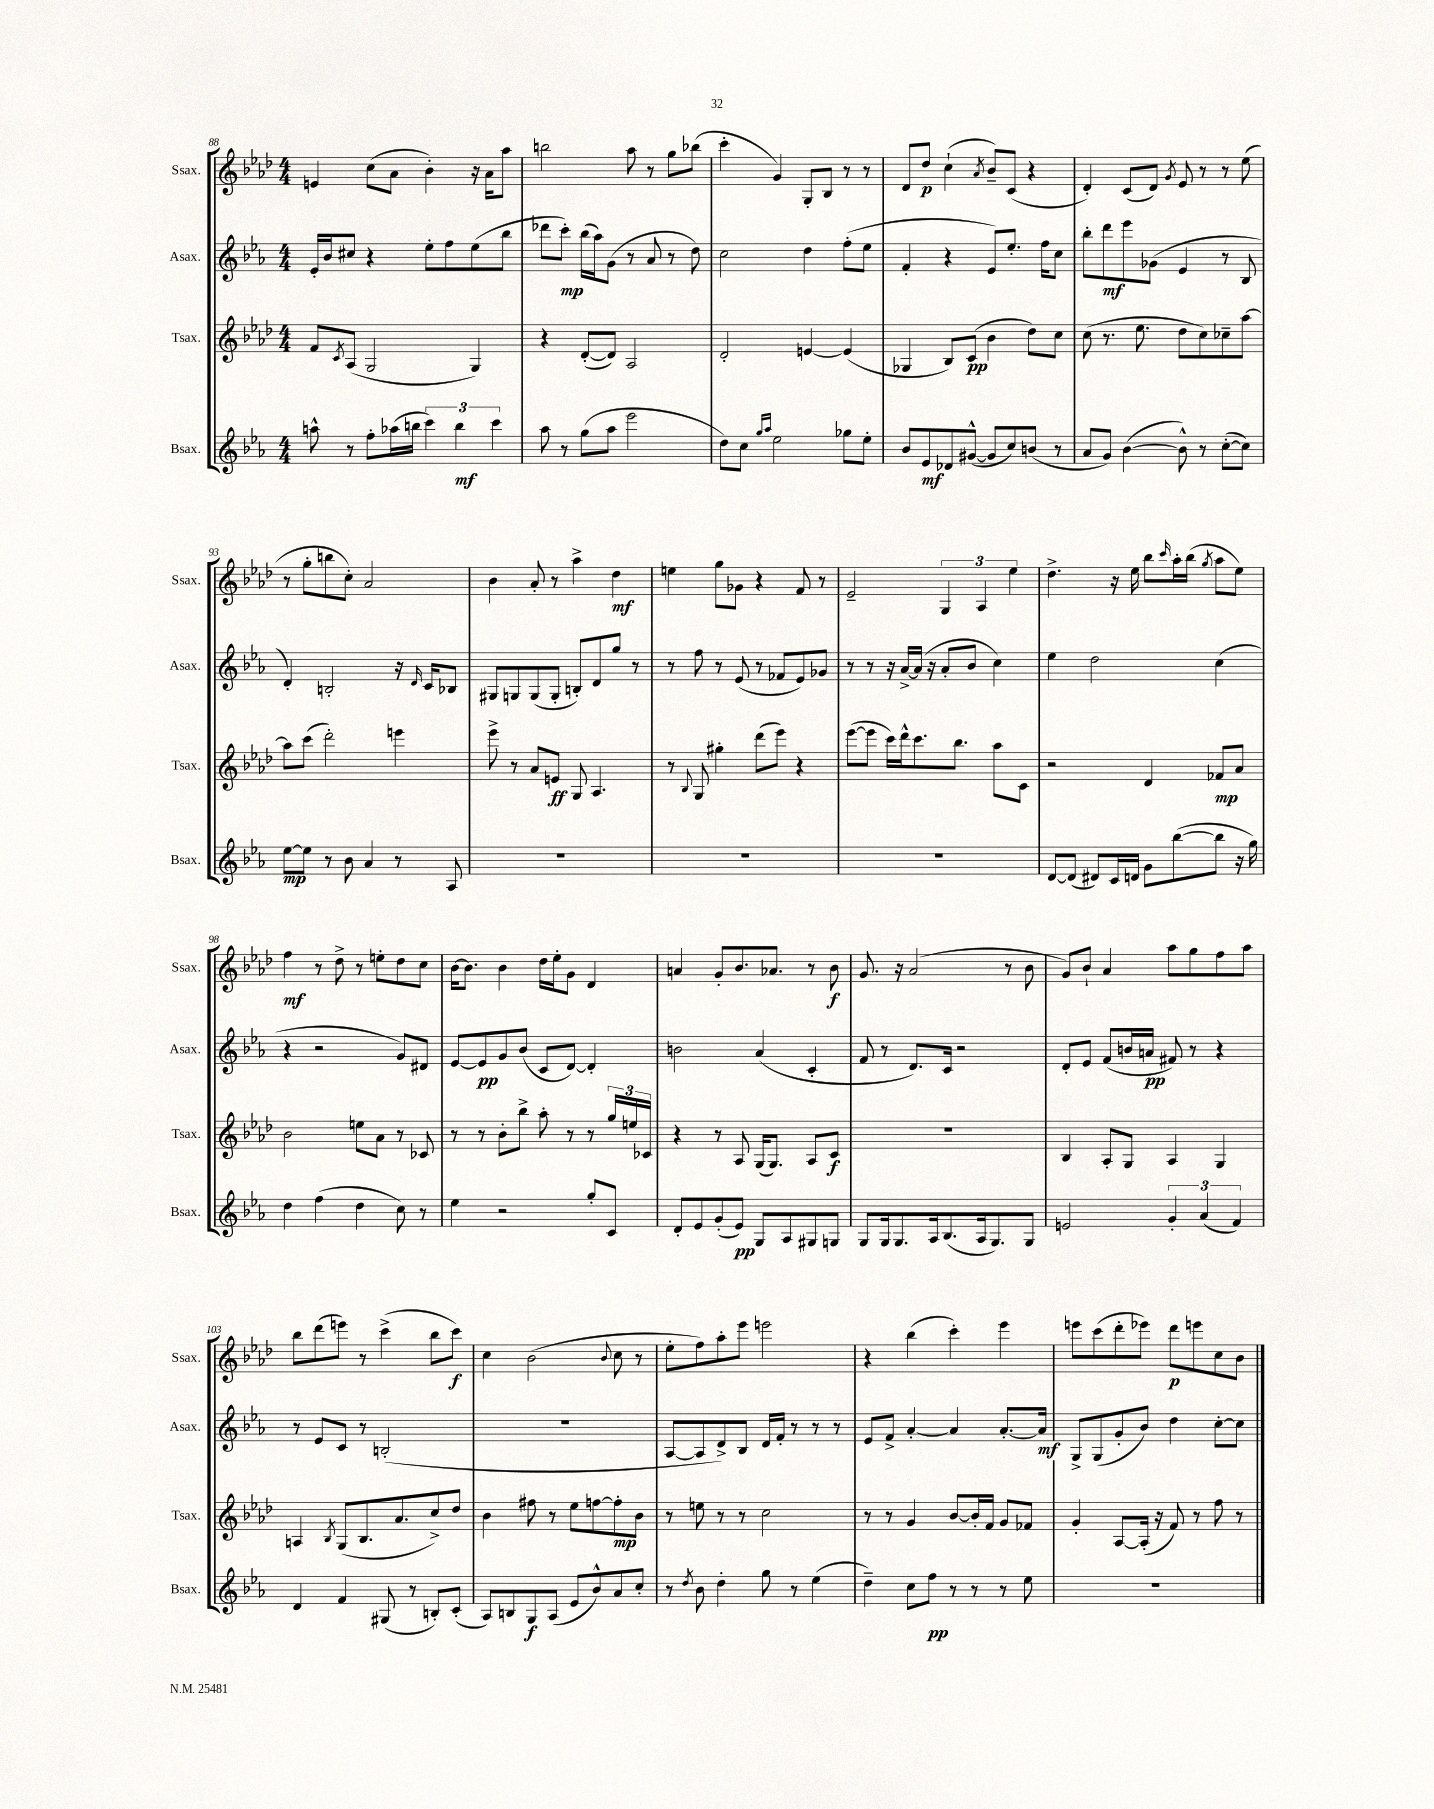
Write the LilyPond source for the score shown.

<<
\new StaffGroup <<
\new Staff = "s0" \with { instrumentName = "Ssax." shortInstrumentName = "Ssax." } {
    \clef treble \key aes \major \numericTimeSignature \time 4/4
    e'4 c''8( aes'8 bes'4-.) r16 aes'16 aes''8 |
    b''2 aes''8 r8 g''8 bes''8( |
    c'''4-. g'4) g8-. bes8 r8 r8 |
    des'8 des''8\p c''4-!( \acciaccatura { aes'8 } bes'8--) c'8( r4 |
    des'4-.) c'8( des'8) \acciaccatura { g'8 } ees'8 r8 r8 ees''8( |
    r8 g''8-. b''8 c''8-.) aes'2 |
    bes'4 aes'8-. r8 aes''4-> des''4\mf |
    e''4 g''8 ges'8 r4 f'8 r8 |
    ees'2-- \tuplet 3/2 { g4 aes4 ees''4 } |
    des''4.-> r16 ees''16 bes''8 \grace { c'''16 } aes''16-. bes''16( \acciaccatura { g''8 } aes''8 ees''8) |
    f''4\mf r8 des''8-> r8 e''8-. des''8 c''8 |
    bes'16~ bes'8. bes'4 des''16 ees''16-. g'8 des'4 |
    a'4 g'8-. bes'8. aes'8. r8 bes'8\f |
    g'8. r16 aes'2( r8 bes'8 |
    g'8) bes'8-! aes'4 aes''8 g''8 f''8 aes''8 |
    bes''8 des'''8( e'''8) r8 c'''4->( bes''8 c'''8\f) |
    c''4 bes'2( \appoggiatura { bes'8 } c''8 r8 |
    ees''8-. f''8) aes''8-. ees'''8 e'''2 |
    r4 bes''4( c'''4-.) ees'''4 |
    e'''8 c'''8( des'''8-. ees'''8) des'''8\p e'''8 c''8 bes'8 \bar "|." |
}
\new Staff = "s1" \with { instrumentName = "Asax." shortInstrumentName = "Asax." } {
    \clef treble \key ees \major \numericTimeSignature \time 4/4
    ees'16-. bes'16 cis''8 r4 ees''8-. f''8 ees''8( bes''8 |
    des'''8 c'''8-.\mp) bes''16( aes''16) g'8( r8 aes'8 r8 d''8) |
    c''2 d''4 f''8-.( ees''8 |
    f'4-. r4 ees'8) ees''8.-. f''16 c''8 |
    bes''8-. d'''8\mf ees'''8 ges'8( ees'4 r8 bes8 |
    d'4-.) b2-. r16 \grace { d'16 } c'16 bes8 |
    gis8 g8 g8( g8-. b8-.) d'8 g''8 r8 |
    r8 f''8 r8 ees'8( r8 fes'8 ees'8) ges'8 |
    r8 r8 r16 aes'16~-> aes'16( r16 aes'8-. bes'8 c''4) |
    ees''4 d''2 c''4( |
    r4 r2 g'8) dis'8 |
    ees'8~ ees'8\pp g'8 bes'8( c'8 d'8~) d'4-. |
    b'2 aes'4( c'4-. |
    f'8 r8 d'8.) c'16 r2 |
    d'8-. ees'8 f'8( b'16 a'16\pp fis'8) r8 r4 |
    r8 ees'8 c'8 r8 b2-.( |
    R1 |
    aes8~ aes8 d'8->) bes8 d'16 f'16-. r8 r8 r8 |
    ees'8 f'8-> aes'4~-. aes'4 aes'8.~-. aes'16\mf |
    g8-> g8( g'8-. bes'8) d''4 c''8~-. c''8 \bar "|." |
}
\new Staff = "s2" \with { instrumentName = "Tsax." shortInstrumentName = "Tsax." } {
    \clef treble \key aes \major \numericTimeSignature \time 4/4
    f'8 \acciaccatura { c'8 } aes8( g2 g4) |
    r4 des'8~-.( des'8) aes2 |
    des'2-. e'4~ e'4( |
    ges4 bes8) c'8\pp( bes'4 des''8) c''8 |
    c''8( r8. ees''8. des''8 c''8) ces''8-- aes''8~ |
    aes''8 c'''8( des'''2-.) e'''4 |
    ees'''8-> r8 aes'8 e'8\ff g8 aes4. |
    r8 \appoggiatura { bes8 } g8 gis''4-. des'''8( ees'''8) r4 |
    ees'''8~( ees'''8 c'''16) des'''16-^ c'''8. bes''8. aes''8 c'8 |
    r2 des'4 fes'8\mp aes'8 |
    bes'2 e''8 aes'8 r8 ces'8 |
    r8 r8 bes'8-. bes''8-> aes''8-. r8 r8 \tuplet 3/2 { g''16 e''16 ces'16 } |
    r4 r8 aes8 g16( g8.) aes8 c'8\f |
    R1 |
    bes4 aes8-. g8 aes4 g4 |
    a4 \acciaccatura { bes8 } g8( bes8. aes'8. c''8->) des''8 |
    bes'4 fis''8 r8 ees''8 f''8~ f''8-.\mp bes'8 |
    r8 e''8 r8 r8 c''2 |
    r8 r8 g'4 bes'8~ bes'16-. f'16 g'8 fes'8 |
    g'4-. aes8~ aes16-.( r16 f'8) r8 f''8 r8 \bar "|." |
}
\new Staff = "s3" \with { instrumentName = "Bsax." shortInstrumentName = "Bsax." } {
    \clef treble \key ees \major \numericTimeSignature \time 4/4
    a''8-^ r8 f''8-. aes''16( b''16 \tuplet 3/2 { c'''4) b''4\mf c'''4 } |
    aes''8 r8 g''8( aes''8 ees'''2 |
    d''8) c''8 \grace { g''16 aes''16 } ees''2 ges''8 ees''8-. |
    bes'8 ees'8\mf des'8 gis'8~-^( gis'8 c''8) b'8( r8 |
    aes'8 g'8) bes'4~( bes'8-^) r8 c''8~-.( c''8) |
    ees''8~\mp ees''8 r8 bes'8 aes'4 r8 aes8 |
    R1 |
    R1 |
    R1 |
    d'8~ d'8( dis'8) c'16 d'16 g'8 bes''8~( bes''8 r16 g''16) |
    d''4 f''4( d''4 c''8) r8 |
    ees''4 r2 g''8-. c'8 |
    d'8-. ees'8 g'8-.( ees'8\pp) g8 aes8 gis8 g8 |
    g8 g16 g8. aes16 bes8.( aes16 g8.) g8 |
    e'2 \tuplet 3/2 { g'4-. aes'4( f'4) } |
    d'4 f'4 gis8( r8 b8-.) c'8-.( |
    aes8) b8 g8\f aes8( ees'8 bes'8-^) aes'8 c''8-. |
    r8 \acciaccatura { d''8 } bes'8 d''4-. g''8 r8 ees''4( |
    d''4--) c''8 f''8\pp r8 r8 r8 ees''8 |
    R1 \bar "|." |
}
>>
>>
\layout { \context { \Score currentBarNumber = #88 } }
